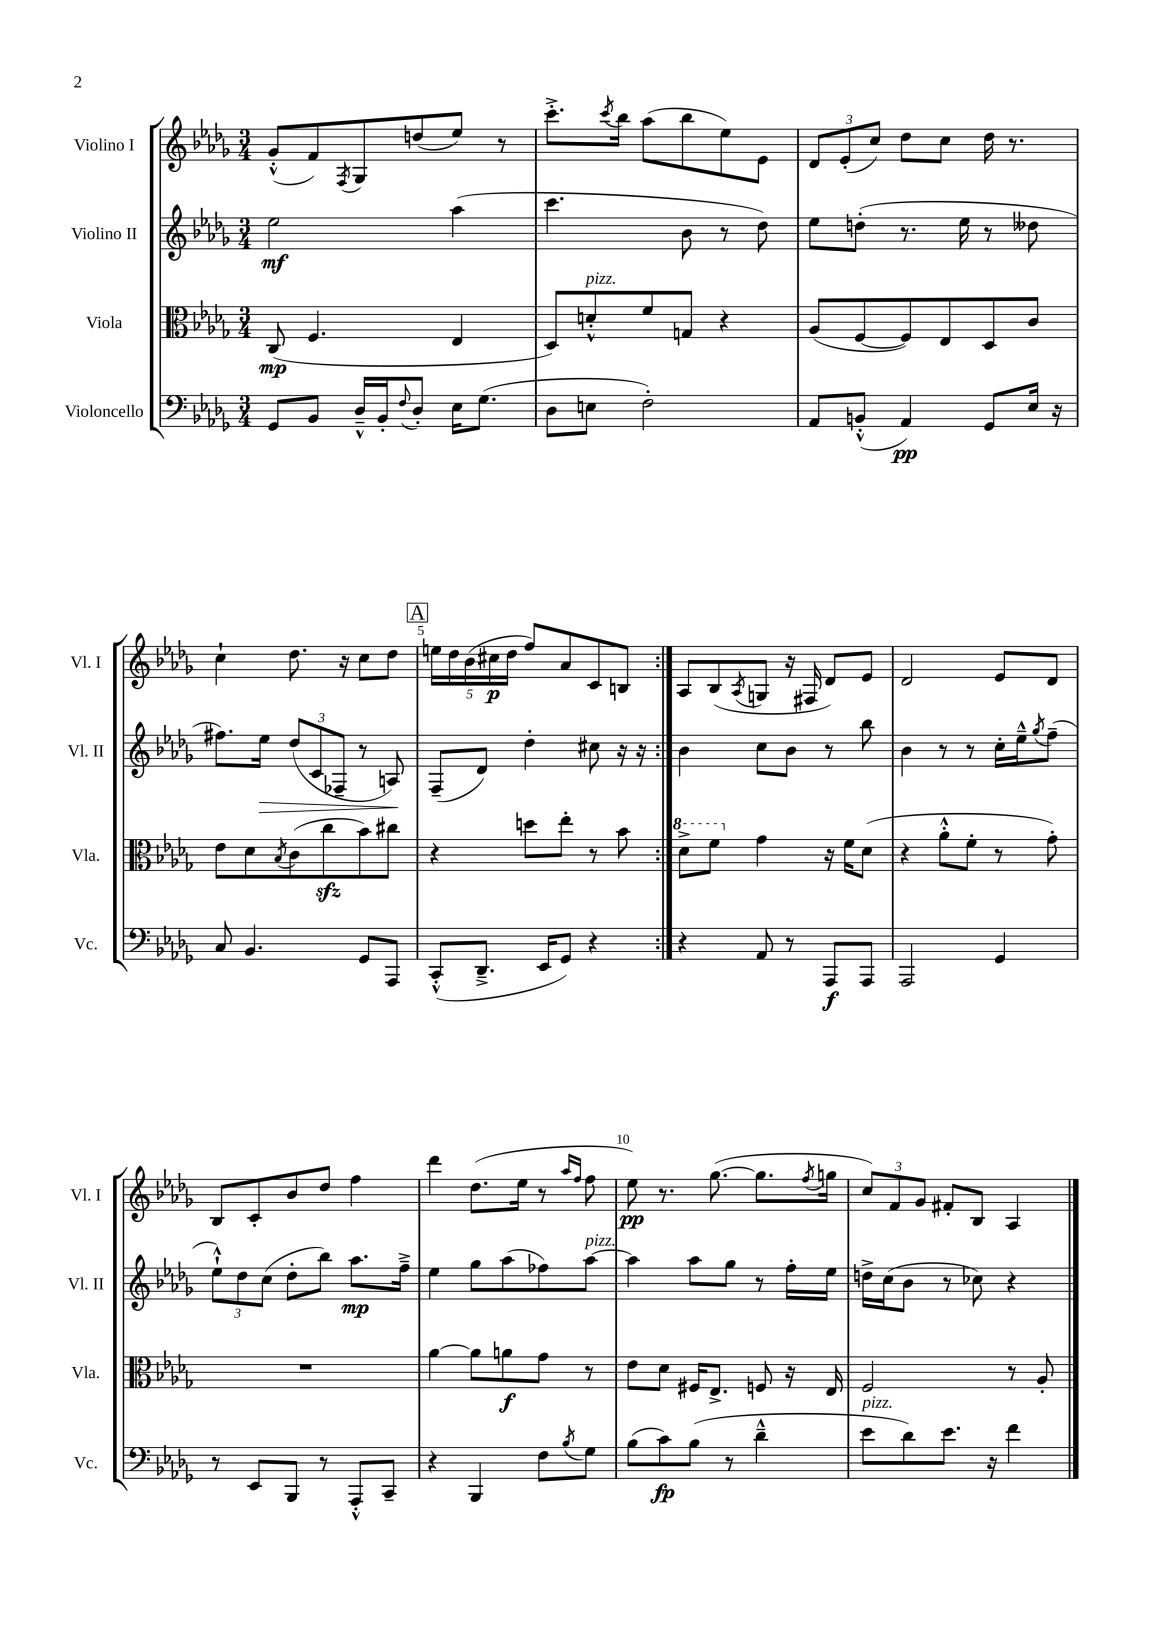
<<
\new StaffGroup <<
\new Staff = "s0" \with { instrumentName = "Violino I" shortInstrumentName = "Vl. I" } {
    \clef treble \key des \major \numericTimeSignature \time 3/4
    \repeat volta 2 { ges'8-.-^( f'8) \acciaccatura { f8 } ges8 d''8( ees''8) r8 |
    c'''8.-.-> \acciaccatura { c'''8 } bes''16 aes''8( bes''8 ees''8) ees'8 |
    \tuplet 3/2 { des'8 ees'8-.( c''8) } des''8 c''8 des''16 r8. |
    c''4-! des''8. r16 c''8 des''8 |
    \mark \markup { \box "A" } \tuplet 5/4 { e''16 des''16 bes'16( cis''16\p des''16 } f''8) aes'8 c'8 b8 | }
    aes8 bes8( \acciaccatura { aes8 } g8 r16 fis16 des'8) ees'8 |
    des'2 ees'8 des'8 |
    bes8 c'8-. bes'8 des''8 f''4 |
    des'''4 des''8.( ees''16 r8 \grace { aes''16 f''16 } f''8 |
    ees''8\pp) r8. ges''8.~( ges''8. \acciaccatura { f''8 } g''16 |
    \tuplet 3/2 { c''8) f'8 ges'8 } fis'8-. bes8 aes4 \bar "|." |
}
\new Staff = "s1" \with { instrumentName = "Violino II" shortInstrumentName = "Vl. II" } {
    \clef treble \key des \major \numericTimeSignature \time 3/4
    \repeat volta 2 { ees''2\mf aes''4( |
    c'''4. bes'8 r8 des''8) |
    ees''8 d''8-.( r8. ees''16 r8 deses''8 |
    fis''8.) ees''16\> \tuplet 3/2 { des''8( c'8 fes8-- } r8 a8\!) |
    \mark \markup { \box "A" } f8--( des'8) des''4-. cis''8 r16 r16 | }
    bes'4 c''8 bes'8 r8 bes''8 |
    bes'4 r8 r8 c''16-. ees''16---^ \acciaccatura { ges''8 } f''8--( |
    \tuplet 3/2 { ees''8-!-^) des''8 c''8( } des''8-. bes''8) aes''8.\mp f''16---> |
    ees''4 ges''8 aes''8( fes''8) aes''8~^\markup { \italic "pizz." } |
    aes''4 aes''8 ges''8 r8 f''16-. ees''16 |
    d''16-> c''16( bes'8 r8 ces''8) r4 \bar "|." |
}
\new Staff = "s2" \with { instrumentName = "Viola" shortInstrumentName = "Vla." } {
    \clef alto \key des \major \numericTimeSignature \time 3/4
    \repeat volta 2 { c8\mp( f4. ees4 |
    des8) d'8-.-^^\markup { \italic "pizz." } f'8 g8 r4 |
    aes8( f8~ f8) ees8 des8 c'8 |
    ees'8 des'8 \acciaccatura { bes8 } c'8( c''8\sfz bes'8) cis''8 |
    \mark \markup { \box "A" } r4 d''8 ees''8-. r8 bes'8 | }
    \ottava #1 des''8-> f''8 \ottava #0 ges'4 r16 f'16 des'8( |
    r4 aes'8-.-^ f'8-. r8 ges'8-.) |
    R2. |
    aes'4~ aes'8 a'8\f ges'8 r8 |
    ees'8 des'8 fis16 ees8.-> f8 r16 ees16 |
    f2 r8 aes8-. \bar "|." |
}
\new Staff = "s3" \with { instrumentName = "Violoncello" shortInstrumentName = "Vc." } {
    \clef bass \key des \major \numericTimeSignature \time 3/4
    \repeat volta 2 { ges,8 bes,8 des16---^ bes,16-. \appoggiatura { f8 } des8-. ees16 ges8.( |
    des8 e8 f2-.) |
    aes,8 b,8-.-^( aes,4\pp) ges,8 ees16 r16 |
    c8 bes,4. ges,8 aes,,8 |
    \mark \markup { \box "A" } c,8-.-^( des,8.---> ees,16 ges,8) r4 | }
    r4 aes,8 r8 aes,,8\f aes,,8 |
    aes,,2 ges,4 |
    r8 ees,8 bes,,8 r8 aes,,8-.-^ c,8-- |
    r4 bes,,4 f8 \acciaccatura { bes8 } ges8 |
    bes8( c'8\fp) bes8( r8 des'4---^ |
    ees'8^\markup { \italic "pizz." } des'8) ees'8. r16 f'4 \bar "|." |
}
>>
>>
\layout { \context { \Score \override BarNumber.break-visibility = ##(#f #t #t) barNumberVisibility = #(every-nth-bar-number-visible 5) } }
